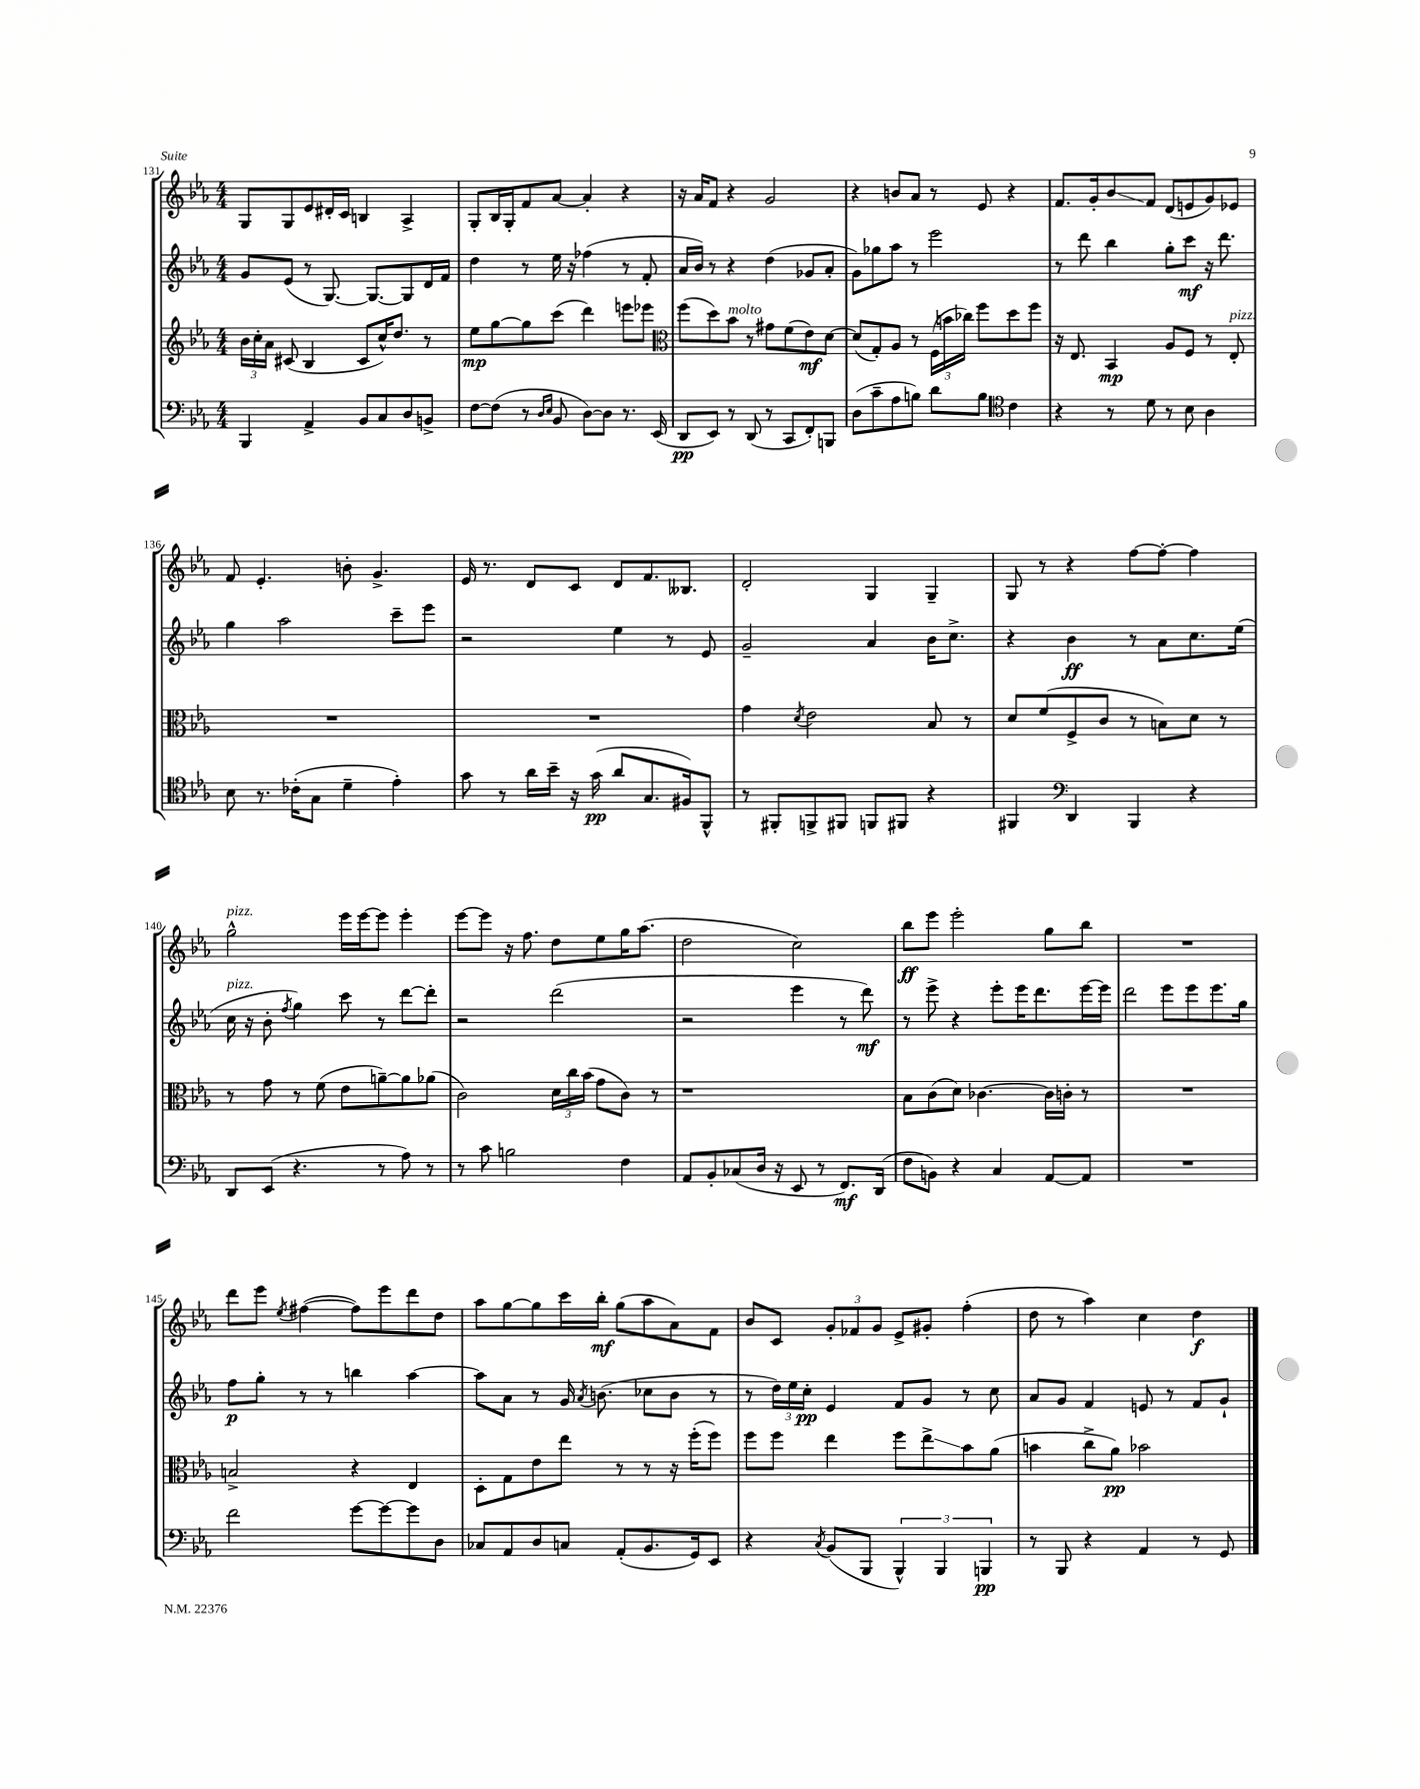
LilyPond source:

<<
\new StaffGroup <<
\new Staff = "s0" {
    \clef treble \key ees \major \numericTimeSignature \time 4/4
    \autoBeamOff g8[ g8 ees'8 dis'16-. c'16] b4 aes4-> |
    g8[-. bes16 g16-. f'8 aes'8]~ aes'4-. r4 |
    r16 aes'16[ f'8] r4 g'2 |
    r4 b'8[ aes'8] r8 ees'8 r4 |
    f'8.[ g'16-. bes'8\glissando f'8] d'8[( e'8 g'8) ees'8] |
    f'8 ees'4.-. b'8-. g'4.-> |
    ees'16 r8. d'8[ c'8] d'8[ f'8. beses8.] |
    d'2-. g4 g4-- |
    g8 r8 r4 f''8[~ f''8]~-. f''4 |
    g''2-^^\markup { \italic "pizz." } ees'''16[ ees'''16~ ees'''8] ees'''4-. |
    ees'''8[~ ees'''8] r16 f''8. d''8[ ees''8 g''16 aes''8.]( |
    d''2 c''2) |
    bes''8[\ff ees'''8] ees'''2-. g''8[ bes''8] |
    R1 |
    d'''8[ ees'''8] \acciaccatura { ees''8 } fis''4~( fis''8[) ees'''8 d'''8 d''8] |
    aes''8[ g''8~ g''8 c'''16 bes''16]-.\mf g''8[( aes''8 aes'8) f'8] |
    bes'8[ c'8] \tuplet 3/2 { g'8[-. fes'8 g'8] } ees'8[-> gis'8]-. f''4-.( |
    d''8 r8 aes''4) c''4 d''4\f \bar "|." |
}
\new Staff = "s1" {
    \clef treble \key ees \major \numericTimeSignature \time 4/4
    \autoBeamOff g'8[ ees'8]( r8 g8.~) g8.[~ g8 d'16 f'16] |
    d''4 r8 ees''16 r16 fes''4( r8 f'8-. |
    aes'16[ bes'16]) r8 r4 d''4( ges'8[ aes'8]-. |
    g'8[) ges''8 aes''8] r8 ees'''2 |
    r8 d'''8 bes''4 g''8[-. c'''8]\mf r16 d'''8. |
    g''4 aes''2 c'''8[-- ees'''8] |
    r2 ees''4 r8 ees'8 |
    g'2-- aes'4 bes'16[ c''8.]-> |
    r4 bes'4\ff r8 aes'8[ c''8. ees''16]( |
    c''16^\markup { \italic "pizz." } r16 bes'8-. \acciaccatura { f''8 } g''4) c'''8 r8 d'''8[~ d'''8]-. |
    r2 d'''2( |
    r2 ees'''4 r8 d'''8\mf) |
    r8 ees'''8-> r4 ees'''8[-. ees'''16 d'''8. ees'''16~ ees'''16] |
    d'''2 ees'''8[ ees'''8 ees'''8. g''16] |
    f''8[\p g''8]-. r8 r8 b''4 aes''4~ |
    aes''8[ aes'8] r8 g'16 \acciaccatura { aes'8 } b'8.( ces''8[ b'8] r8 |
    r8 \tuplet 3/2 { d''16[) ees''16 c''16]-.\pp } ees'4 f'8[ g'8] r8 c''8 |
    aes'8[ g'8] f'4 e'8 r8 f'8[ g'8]-! \bar "|." |
}
\new Staff = "s2" {
    \clef treble \key ees \major \numericTimeSignature \time 4/4
    \autoBeamOff \tuplet 3/2 { bes'16[ c''16-. aes'16] } cis'8( bes4 cis'8[ c''16-^) d''8.] r8 |
    ees''8[\mp g''8~ g''8 c'''8]( d'''4) e'''8[ ees'''8] |
    \clef alto f''8[( d''8) bes'8]^\markup { \italic "molto" } r8 gis'8[ f'8( ees'8\mf) d'8]~ |
    d'8[( g8-.) aes8] r8 \tuplet 3/2 { f16[( b'16 ces''16]) } f''8[ d''8 f''8] |
    r16 ees8. bes,4\mp aes8[ f8] r8 ees8-.^\markup { \italic "pizz." } |
    R1 |
    R1 |
    g'4 \acciaccatura { d'8 } ees'2 bes8 r8 |
    d'8[ f'8( f8-> c'8] r8 b8[) d'8] r8 |
    r8 g'8 r8 f'8( ees'8[ a'8~--) a'8 aes'8]( |
    c'2) \tuplet 3/2 { d'16[ c''16 bes'16]( } g'8[ c'8]) r8 |
    r1 |
    bes8[ c'8( d'8]) ces'4.~ ces'16[ c'16]-. r8 |
    R1 |
    b2-> r4 ees4 |
    d8[-. g8 ees'8 ees''8] r8 r8 r16 f''16[-.( f''8]) |
    f''8[ f''8] ees''4 f''8[ ees''8->\glissando bes'8 aes'8]( |
    b'4 c''8[-> aes'8]\pp) bes'2 \bar "|." |
}
\new Staff = "s3" {
    \clef bass \key ees \major \numericTimeSignature \time 4/4
    \autoBeamOff bes,,4 aes,4-> bes,8[ c8 d8 b,8]-> |
    f8[~ f8]( r8 \grace { d16[ ees16] } bes,8 d8[~) d8] r8. ees,16( |
    d,8[\pp ees,8]) r8 d,8( r8 c,8[ f,8-.) b,,8] |
    d8[( c'8-- aes8 b8]) d'8[ b8] \clef tenor c'4 |
    r4 r8 d'8 r8 bes8 aes4 |
    bes8 r8. ces'16[-.( g8] d'4-- ees'4-.) |
    g'8 r8 aes'16[ bes'16]-- r16 g'16\pp( aes'8[ g8. fis16) f,8]-^ |
    r8 fis,8[-. f,8-> fis,8] f,8[ fis,8] r4 |
    fis,4 \clef bass d,4 bes,,4 r4 |
    d,8[ ees,8]( r4. r8 aes8) r8 |
    r8 c'8 b2 f4 |
    aes,8[ bes,8-. ces8( d16] r16 ees,8 r8 f,8.[\mf) d,16]( |
    f8[ b,8]) r4 c4 aes,8[~ aes,8] |
    R1 |
    f'2 g'8[~ g'8~ g'8 d8] |
    ces8[ aes,8 d8 c8] aes,8[-.( bes,8. g,16) ees,8] |
    r4 \acciaccatura { c8 } bes,8[( bes,,8] \tuplet 3/2 { bes,,4-^) bes,,4 b,,4\pp } |
    r8 bes,,8 r4 aes,4 r8 g,8 \bar "|." |
}
>>
>>
\layout { \context { \Score currentBarNumber = #131 } }
